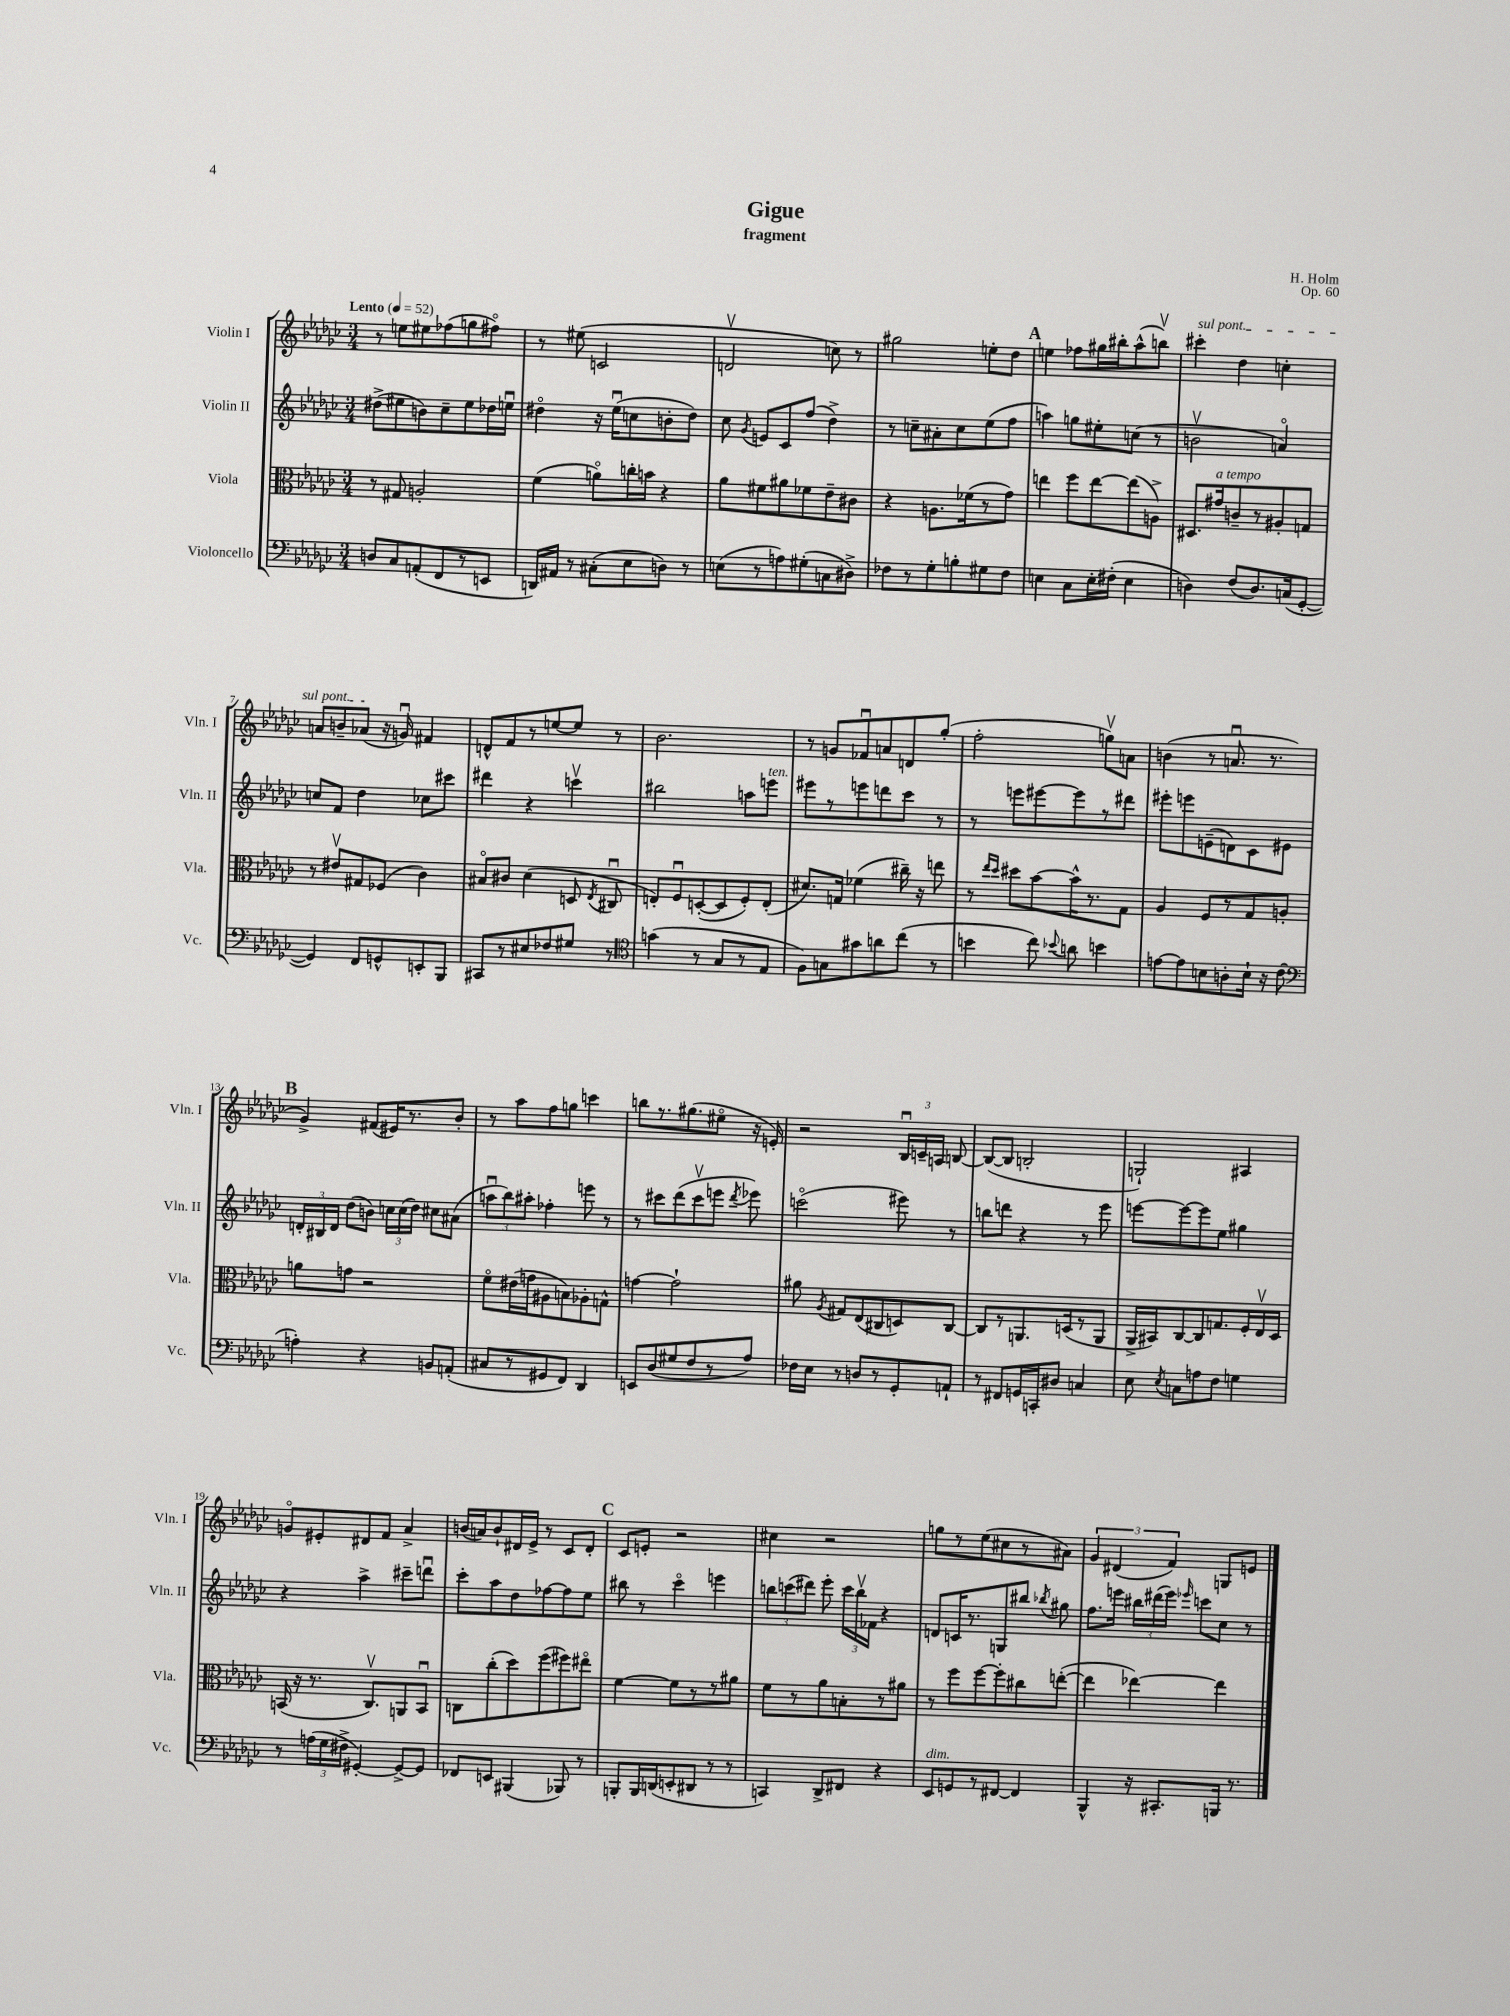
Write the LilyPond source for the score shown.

\header { title = "Gigue" composer = "H. Holm" subtitle = "fragment" opus = "Op. 60" }
<<
\new StaffGroup <<
\new Staff = "s0" \with { instrumentName = "Violin I" shortInstrumentName = "Vln. I" } {
    \clef treble \key ges \major \numericTimeSignature \time 3/4 \tempo "Lento" 4 = 52
    \autoBeamOff r8 e''8[ eis''8 fes''8( g''8 fis''8]\flageolet) |
    r8 eis''8( c'2 |
    d'2\upbow c''8) r8 |
    gis''2 e''8[-. des''8] |
    \mark \markup { \bold "A" } e''4 fes''8[ gis''16 bis''16-. aes''8-^( b''8]\upbow) |
    \once \override TextSpanner.bound-details.left.text = \markup { \italic "sul pont." } cis'''4-.\startTextSpan des''4 c''4-. |
    a'8[ b'8-- aes'8]\stopTextSpan( r16 g'16\downbow) fis'4 |
    d'8[-^ f'8 r8 e''8~ e''8] r8 |
    bes'2. |
    r8 g'8[ fes'8\downbow a'8 d'8 ges''8]-.( |
    f''2-. g''8[\upbow) a'8] |
    b'4( r8 a'8.\downbow r8. |
    \mark \markup { \bold "B" } ges'4->) fis'8[( eis'16) r8. bes'8]-. |
    r8 aes''8[ f''8 g''8] c'''4 |
    b''8[ r8. gis''8.( eis''8]\flageolet r16 e'16-.) |
    r2 \tuplet 3/2 { bes16[\downbow c'16-- a16] } b8~ |
    b8[~( b8] b2-. |
    g2-!) ais4 |
    g'8[\flageolet eis'8-. dis'8 f'8] aes'4-> |
    b'16[( a'16) b'8-! dis'16 ees'16]-> r8 ces'8[ dis'8]-. |
    \mark \markup { \bold "C" } ces'8[ e'8]-. r2 |
    cis''4 r2 |
    g''8[ r8 ees''8( cis''8 r8 ais'8]) |
    \tuplet 3/2 { ges'4 dis'4( f'4) } g8[ e'8] \bar "|." |
}
\new Staff = "s1" \with { instrumentName = "Violin II" shortInstrumentName = "Vln. II" } {
    \clef treble \key ges \major \numericTimeSignature \time 3/4
    \autoBeamOff dis''8[->( eis''8 b'8) ces''8-- eis''8 des''16 e''16]\downbow |
    dis''4\flageolet r16 ees''16[\downbow( c''8 b'8-. dis''8]) |
    ces''8 \acciaccatura { ges'8 } e'8[ ces'8 f''8]( des''4->) |
    r8 c''8[-- ais'8-. c''8 ees''8( f''8] |
    \mark \markup { \bold "A" } a''4) g''8[ eis''8-. c''8]( r8 |
    b'2\upbow a'4\flageolet) |
    c''8[ f'8] des''4 ces''8[ cis'''8] |
    dis'''4 r4 c'''4\upbow |
    bis''2 a''8[ e'''8]^\markup { \italic "ten." } |
    eis'''8[ r8 e'''8 d'''8 ces'''8] r8 |
    r8 e'''8[ eis'''8~ eis'''8 r8 dis'''8] |
    eis'''8[-. e'''8 e'8--( d'8) ces'8 eis'8] |
    \mark \markup { \bold "B" } \tuplet 3/2 { d'16[-. bis16 d'16] } des''8[( b'8]) \tuplet 3/2 { c''16[ c''16( des''16]) } cis''8[ ais'8]( |
    \tuplet 3/2 { a''8[\downbow bes''8) ais''8]-. } fes''4-. e'''8 r8 |
    r8 cis'''8[ des'''8( cis'''8\upbow e'''8] \acciaccatura { des'''8 } ees'''8) |
    c'''2\flageolet( eis'''8) r8 |
    b''8[ d'''8] r4 r8 ees'''8 |
    e'''8[~ e'''8~ e'''8 ees''8] gis''4 |
    r4 aes''4-> cis'''8[-- d'''8]\downbow |
    ces'''8[-. aes''8 des''8 fes''8~ fes''8 ees''8] |
    \mark \markup { \bold "C" } bis''8 r8 ces'''4\flageolet e'''4 |
    \tuplet 3/2 { b''8[ c'''8( dis'''8]) } ees'''8-. \tuplet 3/2 { c'''16[ b''16\upbow fes'16] } r4 |
    d'8[ c'16 r8. g8 bis''8] \acciaccatura { bes''8 } gis''8 |
    f''8.[ e'''16] \tuplet 3/2 { bis''16[ dis'''16( e'''16]) } \grace { ees'''16 } c'''8[ ces''8] r8 \bar "|." |
}
\new Staff = "s2" \with { instrumentName = "Viola" shortInstrumentName = "Vla." } {
    \clef alto \key ges \major \numericTimeSignature \time 3/4
    \autoBeamOff r8 gis8 a2-. |
    f'4( a'8[\flageolet) c''16-. b'16] r4 |
    aes'8[ fis'8 ais'8 fes'8 ees'8-- cis'8] |
    r4 a8.[ fes'16( r8 ges'8]) |
    \mark \markup { \bold "A" } e''4 f''8[ e''8~ e''8( a8]->) |
    dis8.[ gis'16^\markup { \italic "a tempo" } c'8-- r8 ais8-. g8] |
    r8 eis'8[\upbow gis8 fes8]( ces'4) |
    bis8[\flageolet cis'8] des'4( d8 \acciaccatura { ees8 } cis8\downbow |
    e8[-.) f8\downbow d8~-.( d8 f8-.) e8]-.( |
    dis'8.[) g16] fes'4( cis''16--) r16 e''8 |
    r8 \grace { ees''16[ des''16] } dis''8[ bes'8~ bes'16-^ r8. ges8] |
    aes4 f8[ r8 ges8 a8]-. |
    \mark \markup { \bold "B" } a'8[ g'8] r2 |
    f'8[\flageolet eis'16( g'16 ais8 b8) aes8-. g8]-^ |
    g'4~ g'2-! |
    ais'8 \acciaccatura { aes8 } gis8[ ees8( cis8 d8) cis8]~ |
    cis8[ r8 a,8. d16( r8 a,8] |
    aes,16[-> bis,16) ces8~ ces8 g8. f16-. ees16\upbow des16] |
    b,16( r16 r8. ces8.[\upbow) a,8 b,8]\downbow |
    c8[ ces''8-.( des''8) f''8( fis''8) eis''8]\flageolet |
    \mark \markup { \bold "C" } f'4~ f'8[ r8 r8 ais'8] |
    f'8[ r8 aes'8 b8-. r8 ais'8] |
    r8 f''8[ f''8~ f''8-. cis''8 e''8]~-.( |
    e''4 ees''4~) ees''4 \bar "|." |
}
\new Staff = "s3" \with { instrumentName = "Violoncello" shortInstrumentName = "Vc." } {
    \clef bass \key ges \major \numericTimeSignature \time 3/4
    \autoBeamOff d8[ ces8 a,8-.( f,8 r8 e,8] |
    d,16[) ais,16] r8 cis8[-.( ees8 d8]) r8 |
    e8[( r8 a8) gis8-.( c8 dis8]->) |
    fes8[ r8 ges8-. b8-. gis8 fes8] |
    \mark \markup { \bold "A" } e4 ces8[ e16-. fis16]-.( e4 |
    d4) f8[( d8.) c16( ges,8]~-. |
    ges,4) f,8[ g,8-^ e,8-. bes,,8] |
    cis,8[ r8 eis8 fes8 gis8] r8 |
    \clef tenor g'4( r8 ges8[ r8 ees8] |
    f8[) g8 gis'8 a'8 ces''8]( r8 |
    b'4 ces''8) \appoggiatura { bes'8 } a'8 b'4 |
    e'8[~ e'8 b8 a8-. b16]-! r16 ces'8( |
    \mark \markup { \bold "B" } \clef bass a4-.) r4 b,8[ a,8]-.( |
    cis8[ r8 gis,8 f,8]) des,4 |
    e,8[ des8( gis8 f8 r8 aes8]) |
    fes16[ ees16] r8 d8[ r8 ges,8-. a,8]-! |
    r8 fis,8[ g,16 c,16-. dis8] c4 |
    ees8 \acciaccatura { ees8 } c8[ a8 f8] g4 |
    r8 \tuplet 3/2 { a16[( ges16 fis16]-> } gis,4~-.) gis,8[~-> gis,8] |
    fes,8[ e,8] bis,,4( bes,,8) r8 |
    \mark \markup { \bold "C" } b,,8[-. b,,16 d,16( e,8-. dis,8] r8 r8 |
    c,4) des,8[-> fis,8] r4 |
    ees,8[^\markup { \italic "dim." } g,8 r8 fis,8]~ fis,4 |
    bes,,4-^ r16 cis,8.[-. b,,16] r8. \bar "|." |
}
>>
>>
